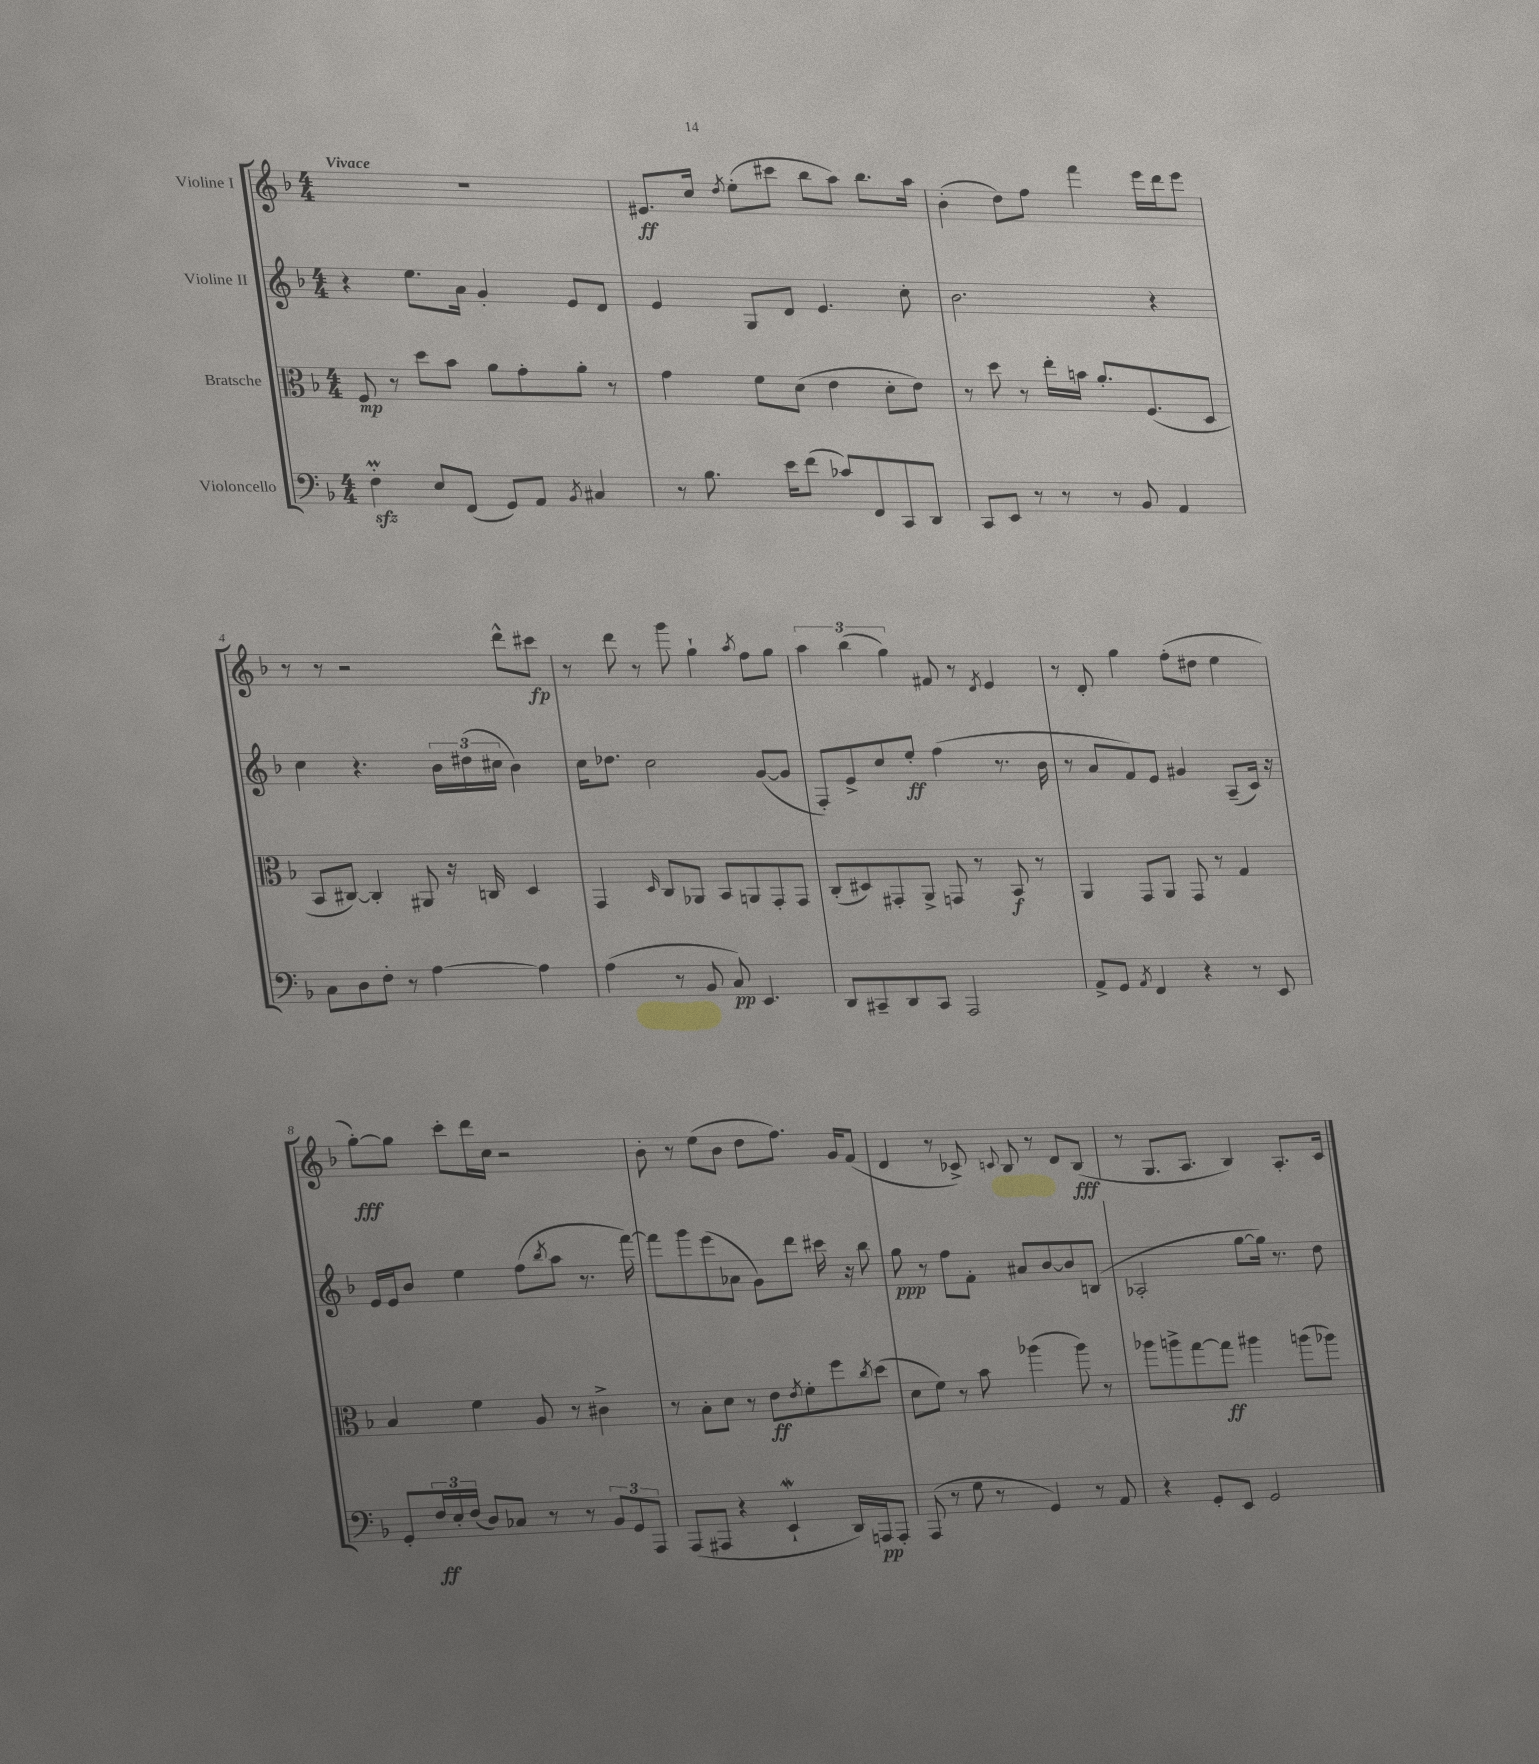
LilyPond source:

<<
\new StaffGroup <<
\new Staff = "s0" \with { instrumentName = "Violine I" } {
    \clef treble \key f \major \numericTimeSignature \time 4/4 \tempo "Vivace"
    R1 |
    eis'8.\ff c''16 \acciaccatura { d''8 } e''8-.( cis'''8 bes''8 a''8) bes''8. a''16 |
    bes'4-.( d''8) f''8 f'''4 e'''16 d'''16 e'''8 |
    r8 r8 r2 d'''8-^ cis'''8\fp |
    r8 d'''8 r8 g'''8 g''4-! \acciaccatura { a''8 } f''8 g''8 |
    \tuplet 3/2 { a''4 bes''4( g''4) } fis'8 r8 \acciaccatura { d'8 } e'4 |
    r8 d'8-. g''4 f''8-.( dis''8 e''4 |
    g''8~-.\fff) g''8 c'''8-. d'''16 c''16 r2 |
    bes'8-. r8 e''8( bes'8 d''8 f''8.) g'16 f'8( |
    d'4 r8 ces'8->) \appoggiatura { c'8 } bes8 r8 d'8 bes8\fff( |
    r8 g8. a8. bes4) a8.-. c'16 \bar "|." |
}
\new Staff = "s1" \with { instrumentName = "Violine II" } {
    \clef treble \key f \major \numericTimeSignature \time 4/4
    r4 e''8. a'16 g'4-. e'8 d'8 |
    e'4 g8 d'8 e'4. c''8-. |
    bes'2. r4 |
    c''4 r4. \tuplet 3/2 { bes'16 dis''16( cis''16 } bes'4) |
    c''16 des''8. c''2 g'8~( g'8 |
    f8-.) e'8-> c''8 e''8-.\ff f''4( r8. bes'16 |
    r8 a'8 f'8) e'8 gis'4 a8--( c'16) r16 |
    e'16 e'16 bes'8 e''4 f''8( \acciaccatura { bes''8 } a''8 r8. f'''16~) |
    f'''8 g'''8 e'''8( aes'8 g'8) d'''8 cis'''16 r16 bes''8 |
    g''8\ppp r8 f''8 f'8-. ais'8 bes'8~ bes'8 b8( |
    aes2-. g''8~ g''16) r8. d''8 \bar "|." |
}
\new Staff = "s2" \with { instrumentName = "Bratsche" } {
    \clef alto \key f \major \numericTimeSignature \time 4/4
    f8\mp r8 d''8 bes'8 a'8 g'8-. a'8-. r8 |
    g'4 f'8 d'8( e'4 d'8-. e'8) |
    r8 d''8 r8 e''16-. b'16 a'8.-. f8.( d8 |
    bes,8 cis8~) cis4-. ais,8 r16 c16 d4 |
    g,4 \grace { d16 } c8 aes,8 bes,8 a,8 g,8-. g,8 |
    c8-.( dis8) gis,8-. a,8-> g,8 r8 bes,8\f r8 |
    a,4 g,8 a,8 g,8 r8 g4 |
    bes4 f'4 a8 r8 cis'4-> |
    r8 bes8-. d'8 r8 e'8\ff \acciaccatura { e'8 } f'8-. f''8 \acciaccatura { c''8 } d''8( |
    d'8 f'8) r8 bes'8 aes''4( aes''8) r8 |
    aes''8 a''8-> g''8~ g''8\ff ais''4 a''8( aes''8) \bar "|." |
}
\new Staff = "s3" \with { instrumentName = "Violoncello" } {
    \clef bass \key f \major \numericTimeSignature \time 4/4
    f4-.\prall\sfz e8 f,8( g,8) a,8 \acciaccatura { bes,8 } cis4 |
    r8 bes8. e'16 f'8( ces'8) f,8 c,8 d,8 |
    c,8 e,8 r8 r8 r8 bes,8 a,4 |
    c8 d8 f8-. r8 a4~ a4 |
    a4( r8 bes,8 c8\pp) e,4. |
    d,8 cis,8-- d,8 cis,8 a,,2 |
    a,8-> g,8 \acciaccatura { a,8 } f,4 r4 r8 e,8 |
    g,8-. \tuplet 3/2 { f16\ff e16-. f16( } d8) ces8 r8 r8 \tuplet 3/2 { bes,8 g,8 a,,8 } |
    a,,8( ais,,8 r4 e,4-!\mordent d,16) a,,16\pp a,,8-. |
    a,,8( r8 g8 r8 g,4) r8 a,8 |
    r4 g,8-. e,8 g,2 \bar "|." |
}
>>
>>
